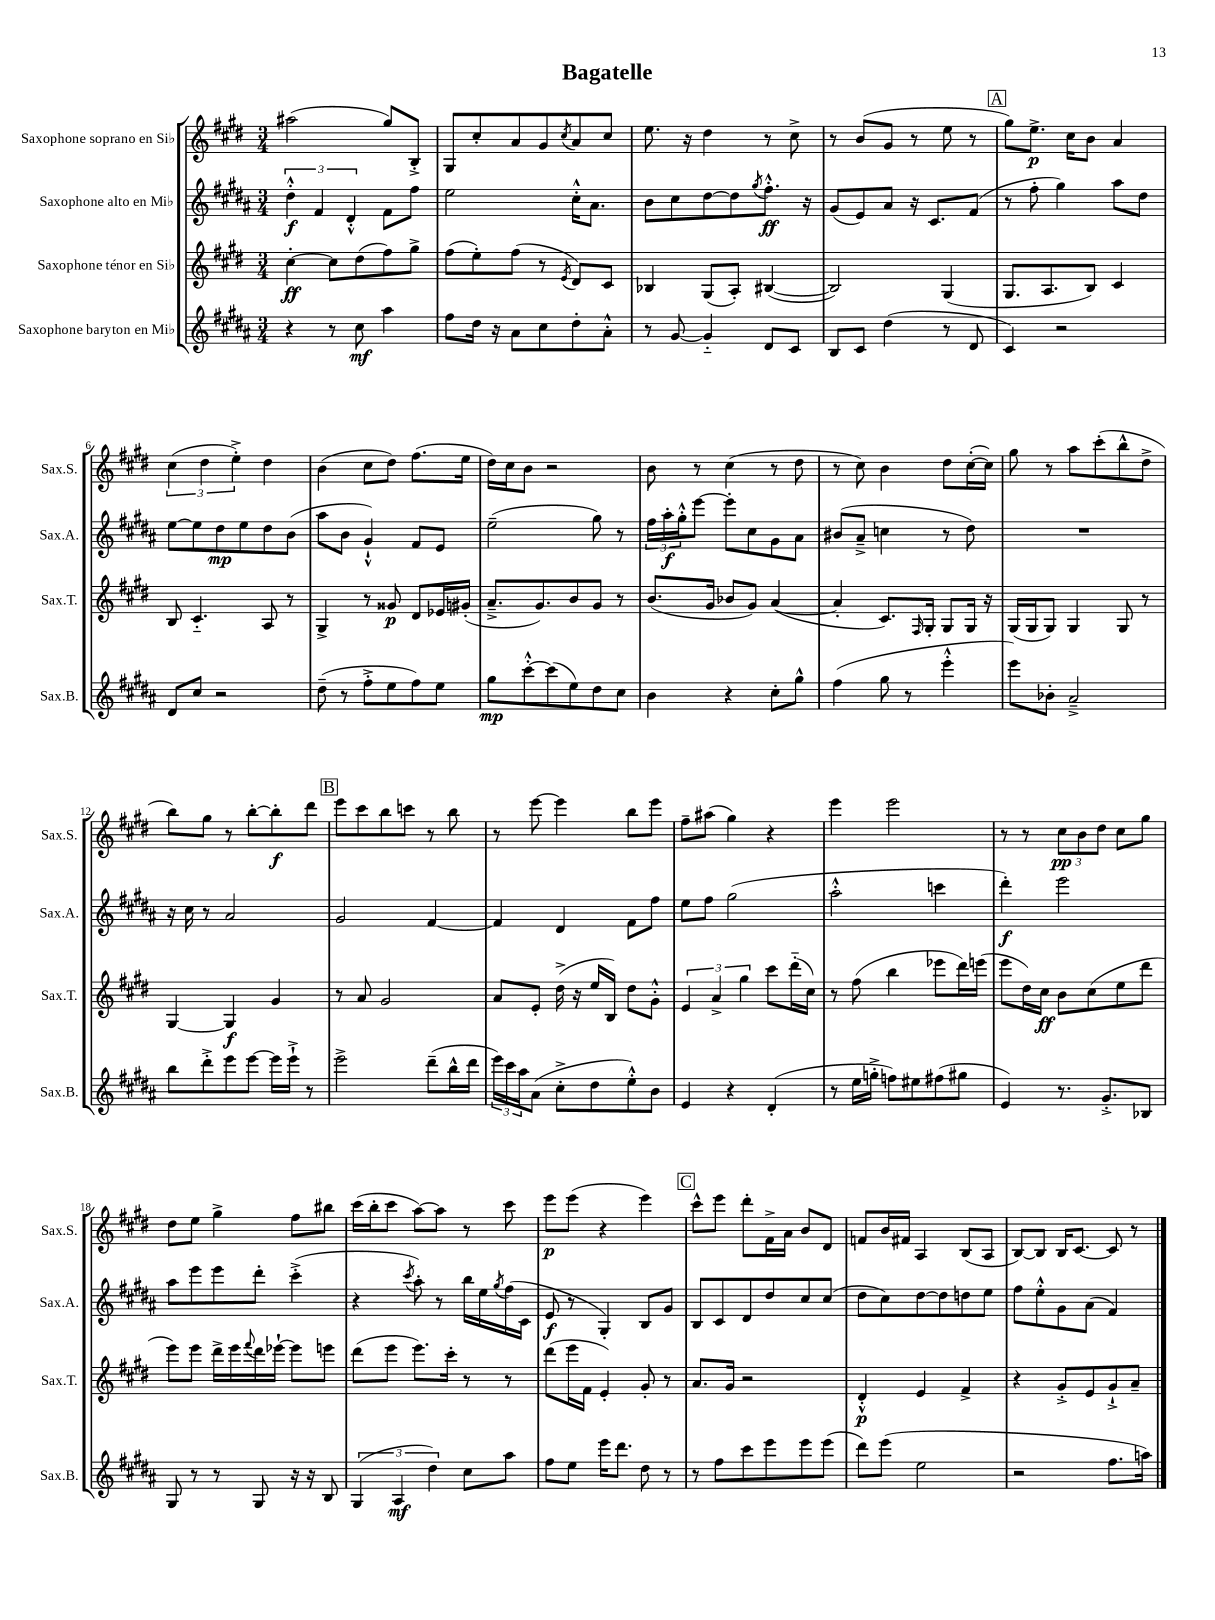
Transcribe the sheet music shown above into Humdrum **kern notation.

**kern	**kern	**kern	**kern
*staff4	*staff3	*staff2	*staff1
*clefG2	*clefG2	*clefG2	*clefG2
*k[f#c#g#d#a#]	*k[f#c#g#d#]	*k[f#c#g#d#a#]	*k[f#c#g#d#]
*M3/4	*M3/4	*M3/4	*M3/4
4r	[4cc#'\	6dd#'^^\	(2aa#\
.	.	6f#/	.
8r	8cc#\]L	.	.
.	.	6d#'^^/	.
8cc#\	(8dd#\	.	.
4aa#\	8ff#\)	8f#\L	8gg#/L)
.	8gg#^\J	8ff#\J	8B'^/J
=	=	=	=
8ff#\L	(8ff#\L	2ee\	8G#/L
16dd#\Jk	8ee'\)	.	8cc#'/
16r	.	.	.
8a#\L	(8ff#\J	.	8a/
8cc#\	8r	.	8g#/
.	8qe/	.	8qcc#/
8dd#'\	8d#/L)	16cc#'^^\LK	8a/
.	.	8.a#\J	.
8a#'^^\J	8c#/J	.	8cc#/J
=	=	=	=
8r	4B-/	8b\L	8.ee\
[8g#/	.	8cc#\	.
.	.	.	16r
4g#'~/]	(8G#/L	[8dd#\	4dd#\
.	8A'/J)	8dd#\]	.
.	.	8qgg#/	.
8d#/L	([4B#/	8.ff#'^^\J	8r
8c#/J	.	.	8cc#^\
.	.	16r	.
=	=	=	=
8B/L	2B#/])	(8g#/L	8r
8c#/J	.	8e/)	(8b/L
(4dd#\	.	8a#/J	8g#/J
.	.	16r	8r
.	.	8.c#/L	.
8r	(4G#/	.	8ee\
8d#/	.	(8f#/J	8r
=	=	=	=
4c#/)	8.G#/L	8r	8gg#\L)
.	.	8ff#'\	8.ee^\J
.	8.A/	.	.
2r	.	4gg#\)	.
.	.	.	16cc#\LK
.	8B/J)	.	8b\J
.	4c#/	8aa#\L	4a/
.	.	8dd#\J	.
=	=	=	=
8d#/L	8B/	[8ee\L	(6cc#\
8cc#/J	4.c#'~/	8ee\]	.
.	.	.	6dd#\
2r	.	8dd#\	.
.	.	.	6ee'^\)
.	.	8ee\	.
.	8A/	8dd#\	4dd#\
.	8r	(8b\J	.
=	=	=	=
(8dd#~\	4G#^/	8aa#\L	(4b\
8r	.	8b\J	.
8ff#'^\L	8r	4g#`^^/)	8cc#\L
8ee\	8g##/	.	8dd#\J)
8ff#\)	8d#/L	8f#/L	(8.ff#\L
8ee\J	16e-/L	8e/J	.
.	(16g#'/JJ	.	16ee\Jk
=	=	=	=
8gg#\L	8.a~^/L	(2ee~\	16dd#\LL)
.	.	.	16cc#\J
[8ccc#'^^\	.	.	8b\J
.	8.g#/)	.	.
(8ccc#\]	.	.	2r
8ee\)	8b/	.	.
8dd#\	8g#/J	8gg#\)	.
8cc#\J	8r	8r	.
=	=	=	=
4b\	(8.b/L	24ff#\LL	8b\
.	.	24aa#'\	.
.	.	24gg#'^^\J	.
.	.	[8eee\J	8r
.	16g#/Jk	.	.
4r	8b-/L	8eee'\]L	(4cc#\
.	8g#/J)	8cc#\	.
8cc#'\L	([4a/	8g#\	8r
8gg#^^\J	.	8a#\J	8dd#\
=	=	=	=
(4ff#\	4a'/]	(8b#/L	8r
.	.	8a#~^/J	8cc#\)
8gg#\	8.c#/L)	4cc\	4b\
8r	.	.	.
.	16qqF#/	.	.
.	16G#'/Jk	.	.
4eee'^^\	8G#/L	8r	8dd#\L
.	16G#/Jk	8dd#\)	([16cc#'\L
.	16r	.	16cc#\]JJ)
=	=	=	=
8eee\L)	(16G#/LL	2.r	8gg#\
.	16G#/J	.	.
8b-'\J	8G#/J)	.	8r
2a#~^/	4G#/	.	8aa\L
.	.	.	(8ccc#'\
.	8G#/	.	8bb^^\
.	8r	.	8dd#^\J
=	=	=	=
8bb\L	[4G#/	16r	8bb\L)
.	.	16cc#\	.
8ddd#'^\	.	8r	8gg#\J
8eee\	4G#/]	2a#/	8r
[8eee\J	.	.	[8bb'\L
16eee\]LL	4g#/	.	8bb'\]
16eee`^\JJ	.	.	.
8r	.	.	8ddd#\J
=	=	=	=
2eee^\	8r	2g#/	8eee\L
.	8a/	.	8ccc#\
.	2g#/	.	8bb\
.	.	.	8ccc\J
(8ddd#~\L	.	[4f#/	8r
16bb^^\L	.	.	8bb\
16ddd#\JJ	.	.	.
=	=	=	=
24eee\LL)	8a/L	4f#/]	8r
24ccc#\	.	.	.
24aa#\J	.	.	.
(8a#\J	8e'/J	.	[8eee\
8cc#'^\L	(16dd#^\	4d#/	4eee\]
.	16r	.	.
8dd#\	16ee/LL	.	.
.	16B/JJ)	.	.
8ee'^^\)	8dd#\L	8f#\L	8bb\L
8b\J	8g#'^^\J	8ff#\J	8eee\J
=	=	=	=
4e/	6e/	8ee\L	8ff#~\L
.	.	8ff#\J	(8aa#\J
.	6a^/	.	.
4r	.	(2gg#\	4gg#\)
.	6gg#\	.	.
(4d#'/	8ccc#\L	.	4r
.	(16ddd#'~\L	.	.
.	16cc#\JJ)	.	.
=	=	=	=
8r	8r	2aa#'^^\	4eee\
16ee\LL	(8ff#\	.	.
16gg'^\JJ	.	.	.
8ff\L)	4bb\	.	2eee\
8ee#\	.	.	.
(8ff#\	8eee-\L	4ccc\	.
8gg#\J	16ddd#\L)	.	.
.	(16eee\JJ	.	.
=	=	=	=
4e/)	8eee\L	4ddd#'\)	8r
.	16dd#\L)	.	8r
.	16cc#\JJ	.	.
8.r	8b\L	2eee\	12cc#\L
.	.	.	12b\
.	(8cc#\	.	.
.	.	.	12dd#\J
8.g#'^/L	.	.	.
.	8ee\	.	8cc#\L
8B-/J	8ddd#\J	.	8gg#\J
=	=	=	=
8G#/	8eee\L)	8aa#\L	8dd#\L
8r	8eee\J	8eee\	8ee\J
8r	16ddd#^\LL	8eee\	4gg#^\
.	16eee\	.	.
.	8qqfff#/	.	.
8G#/	16ddd#\	8ddd#'\J	.
.	[16eee-`\JJ	.	.
16r	8eee-\]L	(4ccc#'^\	8ff#\L
16r	.	.	.
8B/	8eee\J	.	8bb#\J
=	=	=	=
(6G#/	(8ddd#\L	4r	(16ccc#\LL
.	.	.	16bb'\J
.	8eee\J	.	8ccc#\J
6A#/	.	.	.
.	.	8qccc#/	.
.	8.eee\L)	8aa#'\)	[8aa\L)
6dd#\)	.	.	.
.	.	8r	8aa\]J
.	16ccc#'\Jk	.	.
8cc#\L	8r	16bb\LL	8r
.	.	16ee\	.
.	.	8qgg#/	.
8aa#\J	8r	(16ff#\	8ccc#\
.	.	16c#\JJ	.
=	=	=	=
8ff#\L	(8ddd#\L	8e/	8eee\L
8ee\J	16eee\L	8r	(8eee\J
.	16f#\JJ	.	.
16eee\LK	4e'/)	4G#'/)	4r
8.ddd#\J	.	.	.
8dd#\	8g#'/	8B/L	4eee\)
8r	8r	8g#/J	.
=	=	=	=
8r	8.a/L	8B/L	8ccc#^^\L
8ff#\L	.	8c#/	8eee\J
.	16g#/Jk	.	.
8ccc#\	2r	8d#/	8ddd#'\L
8eee\	.	8dd#/	16f#^\L
.	.	.	16a\JJ
8eee\	.	8cc#/	8b/L
(8eee\J	.	(8cc#/J	8d#/J
=	=	=	=
8ddd#\L)	4d#'^^/	8dd#\L	8f/L
(8eee\J	.	8cc#\)	16b/L
.	.	.	16f#/JJ
2ee\	4e/	[8dd#\	4A/
.	.	8dd#\]	.
.	4f#^/	8dd\	(8B/L
.	.	8ee\J	8A/J
=	=	=	=
2r	4r	8ff#\L	[8B/L)
.	.	8ee'^^\	8B/]J
.	8g#'^/L	8g#\	16B/LK
.	.	.	[8.c#/J
.	8e/	(8a#\J	.
8.ff#\L	8g#`^/	4f#/)	8c#/]
.	8a~/J	.	8r
16aa\Jk)	.	.	.
==	==	==	==
*-	*-	*-	*-
